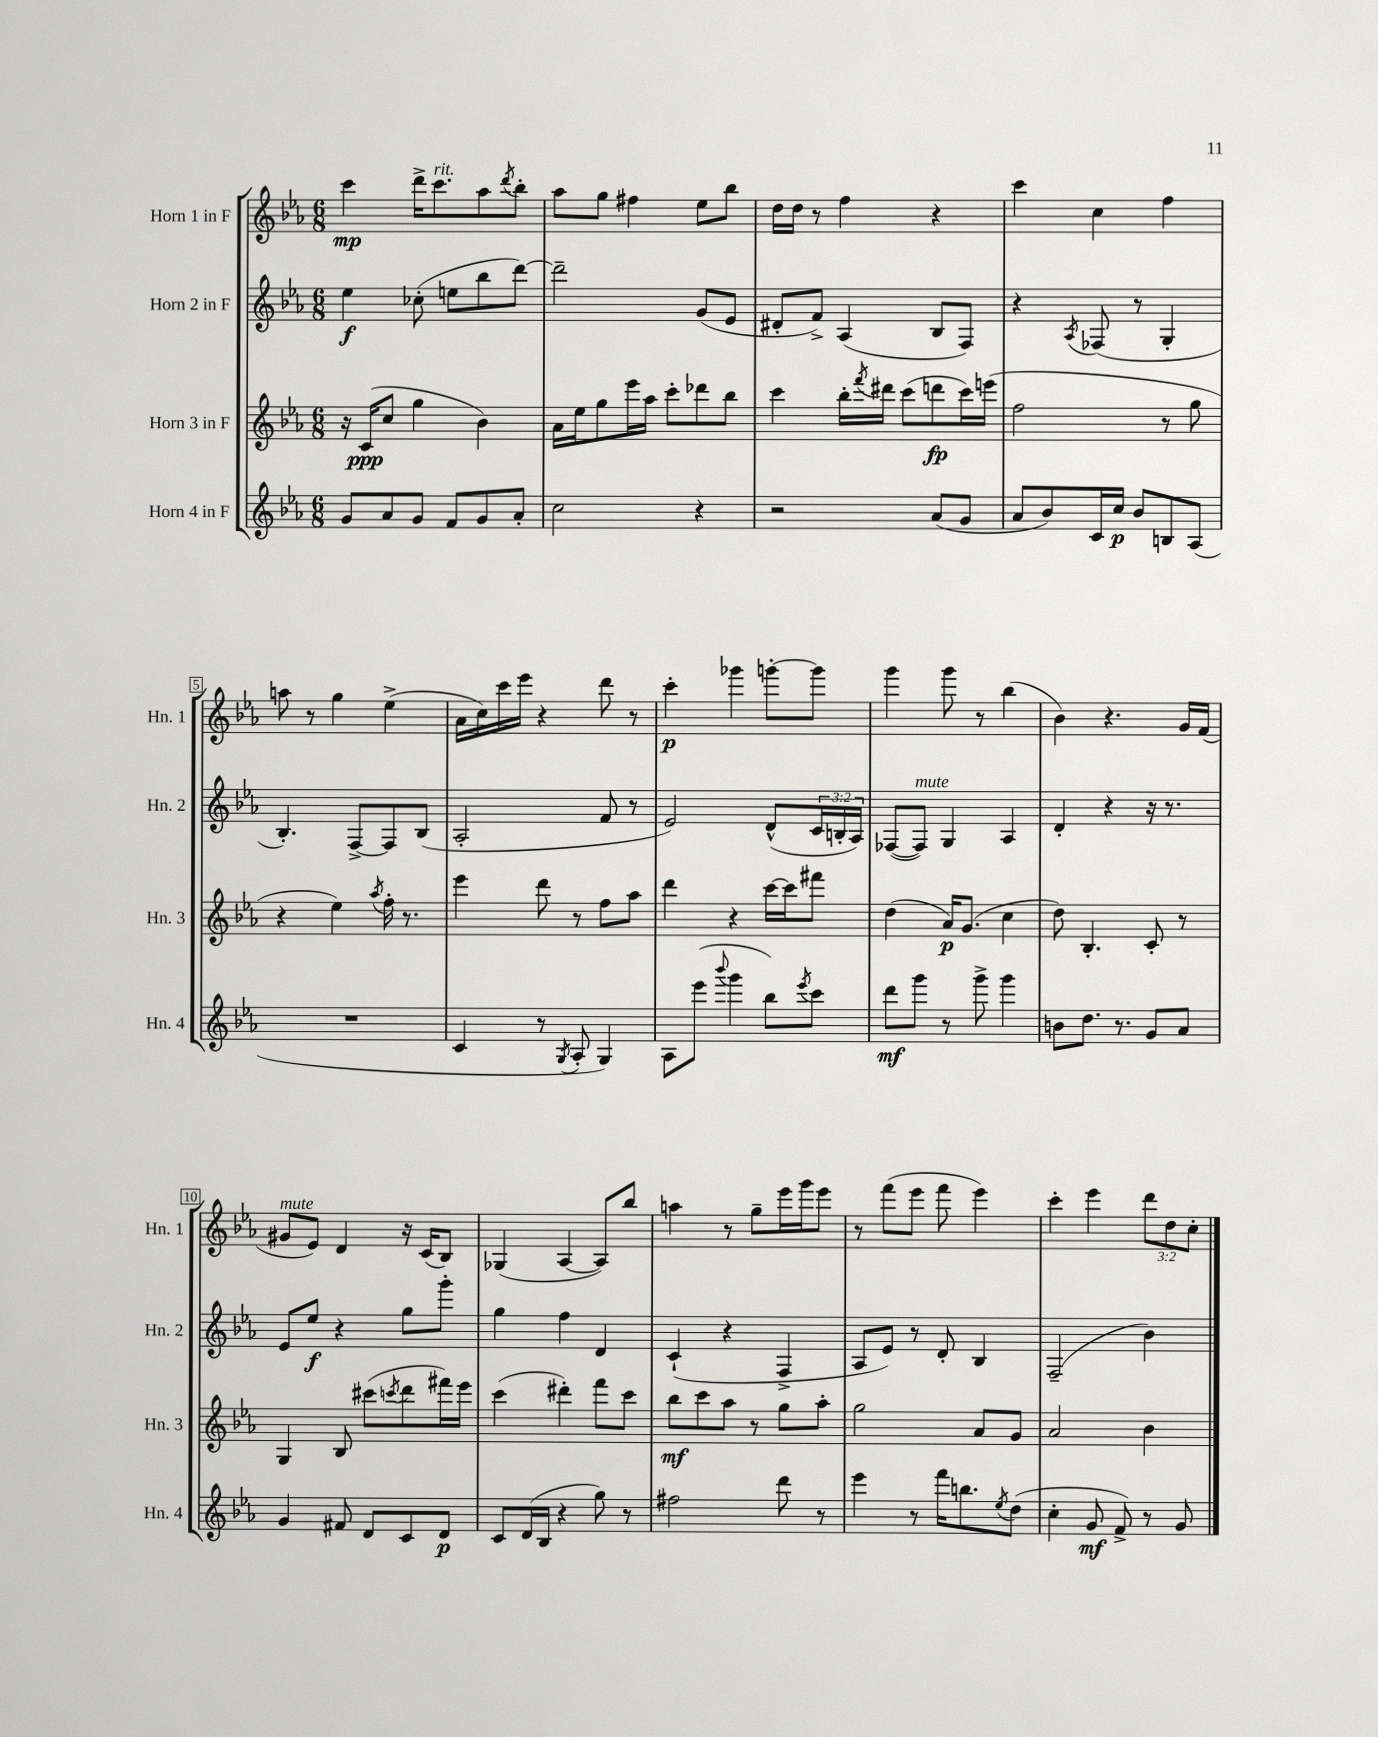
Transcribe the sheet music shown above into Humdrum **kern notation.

**kern	**kern	**kern	**kern
*staff4	*staff3	*staff2	*staff1
*clefG2	*clefG2	*clefG2	*clefG2
*k[b-e-a-]	*k[b-e-a-]	*k[b-e-a-]	*k[b-e-a-]
*M6/8	*M6/8	*M6/8	*M6/8
8g	16r	4ee-	4ccc
.	(16c	.	.
8a-	8cc	.	.
8g	4gg	(8cc-'	16ddd^
.	.	.	8.ccc
8f	.	8ee	.
8g	4b-)	8bb-	8aa-
.	.	.	8qddd
8a-'	.	[8ddd)	8bb-'
=	=	=	=
2cc	16a-	2ddd~]	8aa-
.	16ee-	.	.
.	8gg	.	8gg
.	16eee-	.	4ff#
.	16aa-	.	.
.	8ccc'	.	.
4r	8ddd-	(8g	8ee-
.	8bb-	8e-	8bb-
=	=	=	=
2r	4ccc	8d#'	16dd
.	.	.	16dd
.	.	8f^)	8r
.	16bb-'	(4A-	4ff
.	8qfff	.	.
.	16ddd#	.	.
.	(8ccc	.	.
(8a-	8ddd	8B-	4r
8g	16ccc)	8F)	.
.	(16eee	.	.
=	=	=	=
8a-	2ff	4r	4ccc
8b-)	.	.	.
.	.	8qA-	.
16c	.	(8F-	4cc
16cc	.	.	.
8b-	.	8r	.
8B	8r	4G'	4ff
(8A-	8gg	.	.
=	=	=	=
2.r	4r	4.B-')	8aa
.	.	.	8r
.	4ee-)	.	4gg
.	.	[8F^	.
.	8qaa-	.	.
.	16ff'	8F]	(4ee-^
.	8.r	.	.
.	.	(8B-	.
=	=	=	=
4c	4eee-	2A-'	16a-
.	.	.	16cc)
.	.	.	16ccc
.	.	.	16eee-
8r	8ddd	.	4r
8qG	.	.	.
8A-'	8r	.	.
4G)	8ff	8f	8ddd
.	8aa-	8r	8r
=	=	=	=
8A-	4ddd	2e-)	4ccc'
(8eee-	.	.	.
8qqbbb-	.	.	.
4ggg	4r	.	4ggg-
8bb-)	[16ccc	(8d^^	[8ggg'
.	16ccc]	.	.
8qeee-	.	.	.
8ccc	8fff#	24c	8ggg]
.	.	24B'	.
.	.	24A-)	.
=	=	=	=
8ddd	(4dd	([8F-	4ggg
8ggg	.	8F-])	.
8r	16a-)	4G	8ggg
.	(8.g	.	.
8ggg^	.	.	8r
4ggg	4cc	4A-	(4bb-
=	=	=	=
8b	8dd)	4d'	4b-)
8.dd	4.B-'	.	.
.	.	4r	4.r
8.r	.	.	.
8g	8c'	16r	.
.	.	8.r	.
8a-	8r	.	16g
.	.	.	(16f
=	=	=	=
4g	4G	8e-	8g#
.	.	8ee-	8e-)
8f#	8B-	4r	4d
8d	(8ccc#	.	.
.	8qccc	.	.
8c	8ddd	8gg	16r
.	.	.	(16c
8d	16fff#)	8ggg'	8B-)
.	16eee-	.	.
=	=	=	=
8c	(4ccc	4gg	(4G-
(16d	.	.	.
16B-	.	.	.
4r	4ddd#')	4ff	[4A-
8gg)	8fff	4d	8A-])
8r	8ccc	.	8bb-
=	=	=	=
2ff#	8bb-	(4c`	4aa
.	8ccc	.	.
.	8aa-	4r	8r
.	8r	.	8gg~
8ddd	8gg	4F^	16eee-
.	.	.	16ggg
8r	8aa-'	.	8eee-
=	=	=	=
4eee-	2gg	8A-	8r
.	.	8e-)	(8fff
8r	.	8r	8eee-
16fff	.	8d'	8fff
8.bb	.	.	.
.	8a-	4B-	4eee-)
8qee-	.	.	.
(8dd	8g	.	.
=	=	=	=
4cc'	2a-	(2F~	4ccc'
8g	.	.	4eee-
8f^)	.	.	.
8r	4b-	4b-)	12ddd
.	.	.	12dd
8g	.	.	.
.	.	.	12cc'
==	==	==	==
*-	*-	*-	*-
